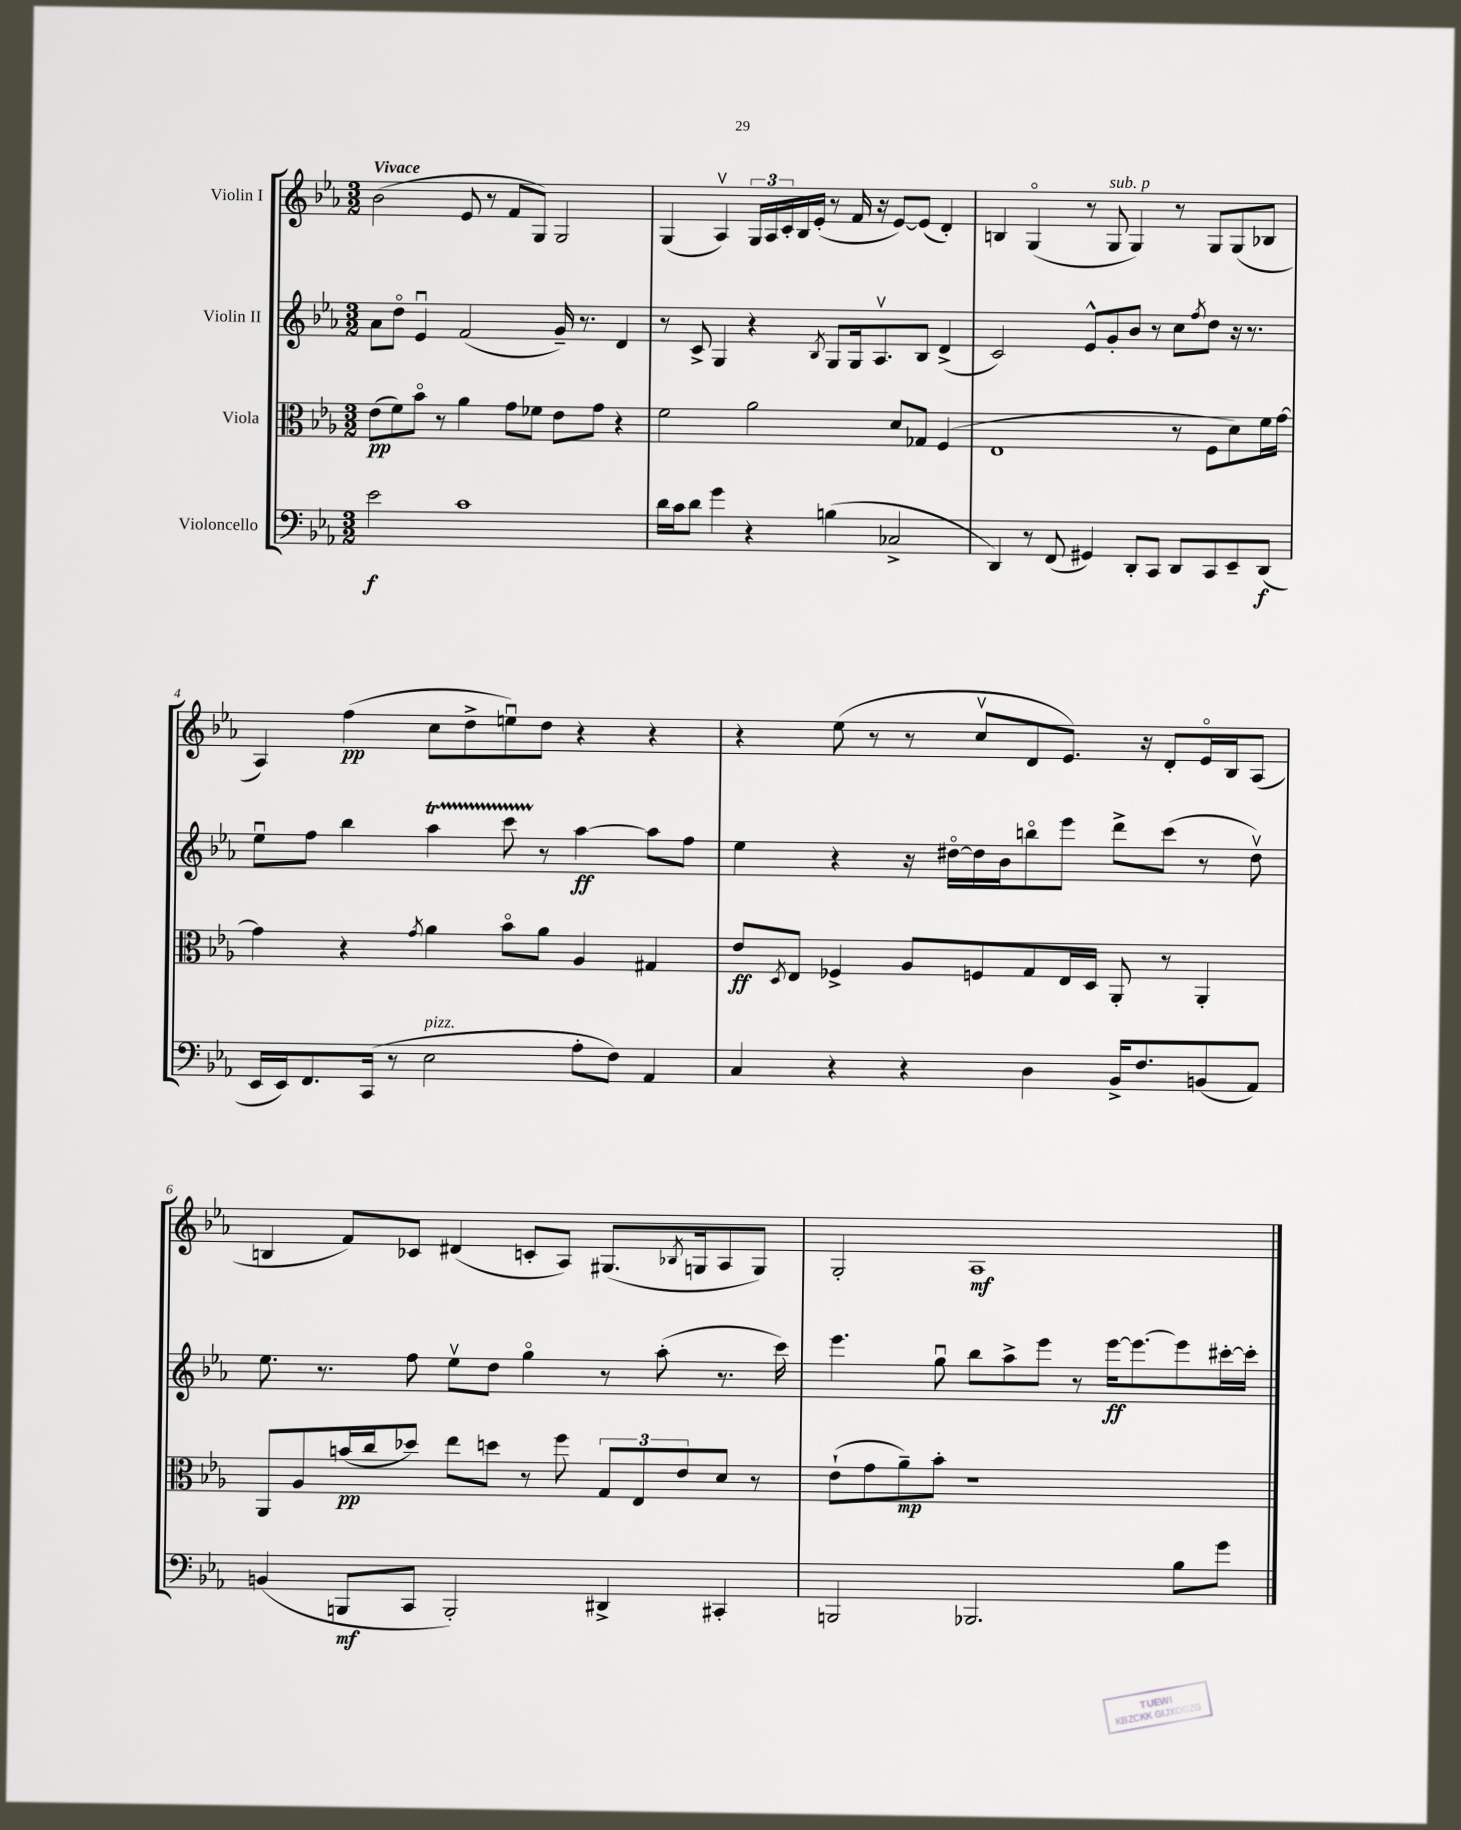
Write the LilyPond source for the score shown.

<<
\new StaffGroup <<
\new Staff = "s0" \with { instrumentName = "Violin I" } {
    \clef treble \key ees \major \numericTimeSignature \time 3/2 \tempo "Vivace"
    bes'2( ees'8 r8 f'8 g8) g2 |
    g4( aes4\upbow) \tuplet 3/2 { g16 aes16 c'16-. } bes16 ees'16-.( r8 f'16 r16 ees'8~) ees'8( d'4-.) |
    b4 g4\flageolet( r8 g8^\markup { \italic "sub. p" } g4) r8 g8 g8( bes8 |
    aes4) f''4\pp( c''8 d''8-> e''8\downbow) d''8 r4 r4 |
    r4 ees''8( r8 r8 c''8\upbow d'8 ees'8.) r16 d'8-. ees'16\flageolet bes16 aes8( |
    b4 f'8) ces'8 dis'4( c'8-. aes8) gis8.( \acciaccatura { bes8 } g16 aes8 g8) |
    g2-. aes1\mf \bar "|." |
}
\new Staff = "s1" \with { instrumentName = "Violin II" } {
    \clef treble \key ees \major \numericTimeSignature \time 3/2
    aes'8 d''8\flageolet ees'4\downbow f'2( g'16--) r8. d'4 |
    r8 c'8-> g4 r4 \acciaccatura { bes8 } g8 g16 aes8.\upbow bes8 d'4->( |
    c'2) ees'8-^ g'8-. bes'8 r8 c''8 \acciaccatura { f''8 } d''8 r16 r8. |
    ees''8\downbow f''8 bes''4 aes''4\startTrillSpan c'''8 r8\stopTrillSpan aes''4~\ff aes''8 f''8 |
    ees''4 r4 r16 dis''16~\flageolet dis''16 bes'16 b''8\flageolet ees'''8 d'''8-> c'''8( r8 dis''8\upbow) |
    ees''8. r8. f''8 ees''8\upbow d''8 g''4\flageolet r8 aes''8-.( r8. c'''16) |
    ees'''4. g''8\downbow bes''8 aes''8-> ees'''8 r8 ees'''16~\ff ees'''8.~ ees'''8 cis'''16~-. cis'''16-. \bar "|." |
}
\new Staff = "s2" \with { instrumentName = "Viola" } {
    \clef alto \key ees \major \numericTimeSignature \time 3/2
    ees'8\pp( f'8) bes'8\flageolet r8 aes'4 g'8 fes'8 ees'8 g'8 r4 |
    f'2 aes'2 d'8 ges8 f4( |
    ees1 r8 f8 d'8) f'16 g'16~ |
    g'4 r4 \acciaccatura { g'8 } aes'4 bes'8\flageolet aes'8 aes4 gis4 |
    ees'8\ff \acciaccatura { d8 } ees8 fes4-> aes8 f8 g8 ees16 d16 aes,8-. r8 aes,4-. |
    aes,8 aes8 b'16\pp( c''16 des''8) ees''8 d''8 r8 f''8 \tuplet 3/2 { g8 ees8 ees'8 } d'8 r8 |
    ees'8-!( g'8 aes'8--\mp) bes'8-. r1 \bar "|." |
}
\new Staff = "s3" \with { instrumentName = "Violoncello" } {
    \clef bass \key ees \major \numericTimeSignature \time 3/2
    ees'2\f c'1 |
    d'16 c'16 d'8 g'4 r4 b4( ces2-> |
    d,4) r8 f,8( gis,4) d,8-. c,8 d,8 c,8 ees,8-- d,8\f( |
    ees,16 ees,16) f,8. c,16( r8 ees2^\markup { \italic "pizz." } aes8-. f8) aes,4 |
    c4 r4 r4 d4 bes,16-> f8. b,8( aes,8) |
    b,4( b,,8\mf c,8 b,,2-.) dis,4-> cis,4-. |
    b,,2 bes,,2. bes8 g'8 \bar "|." |
}
>>
>>
